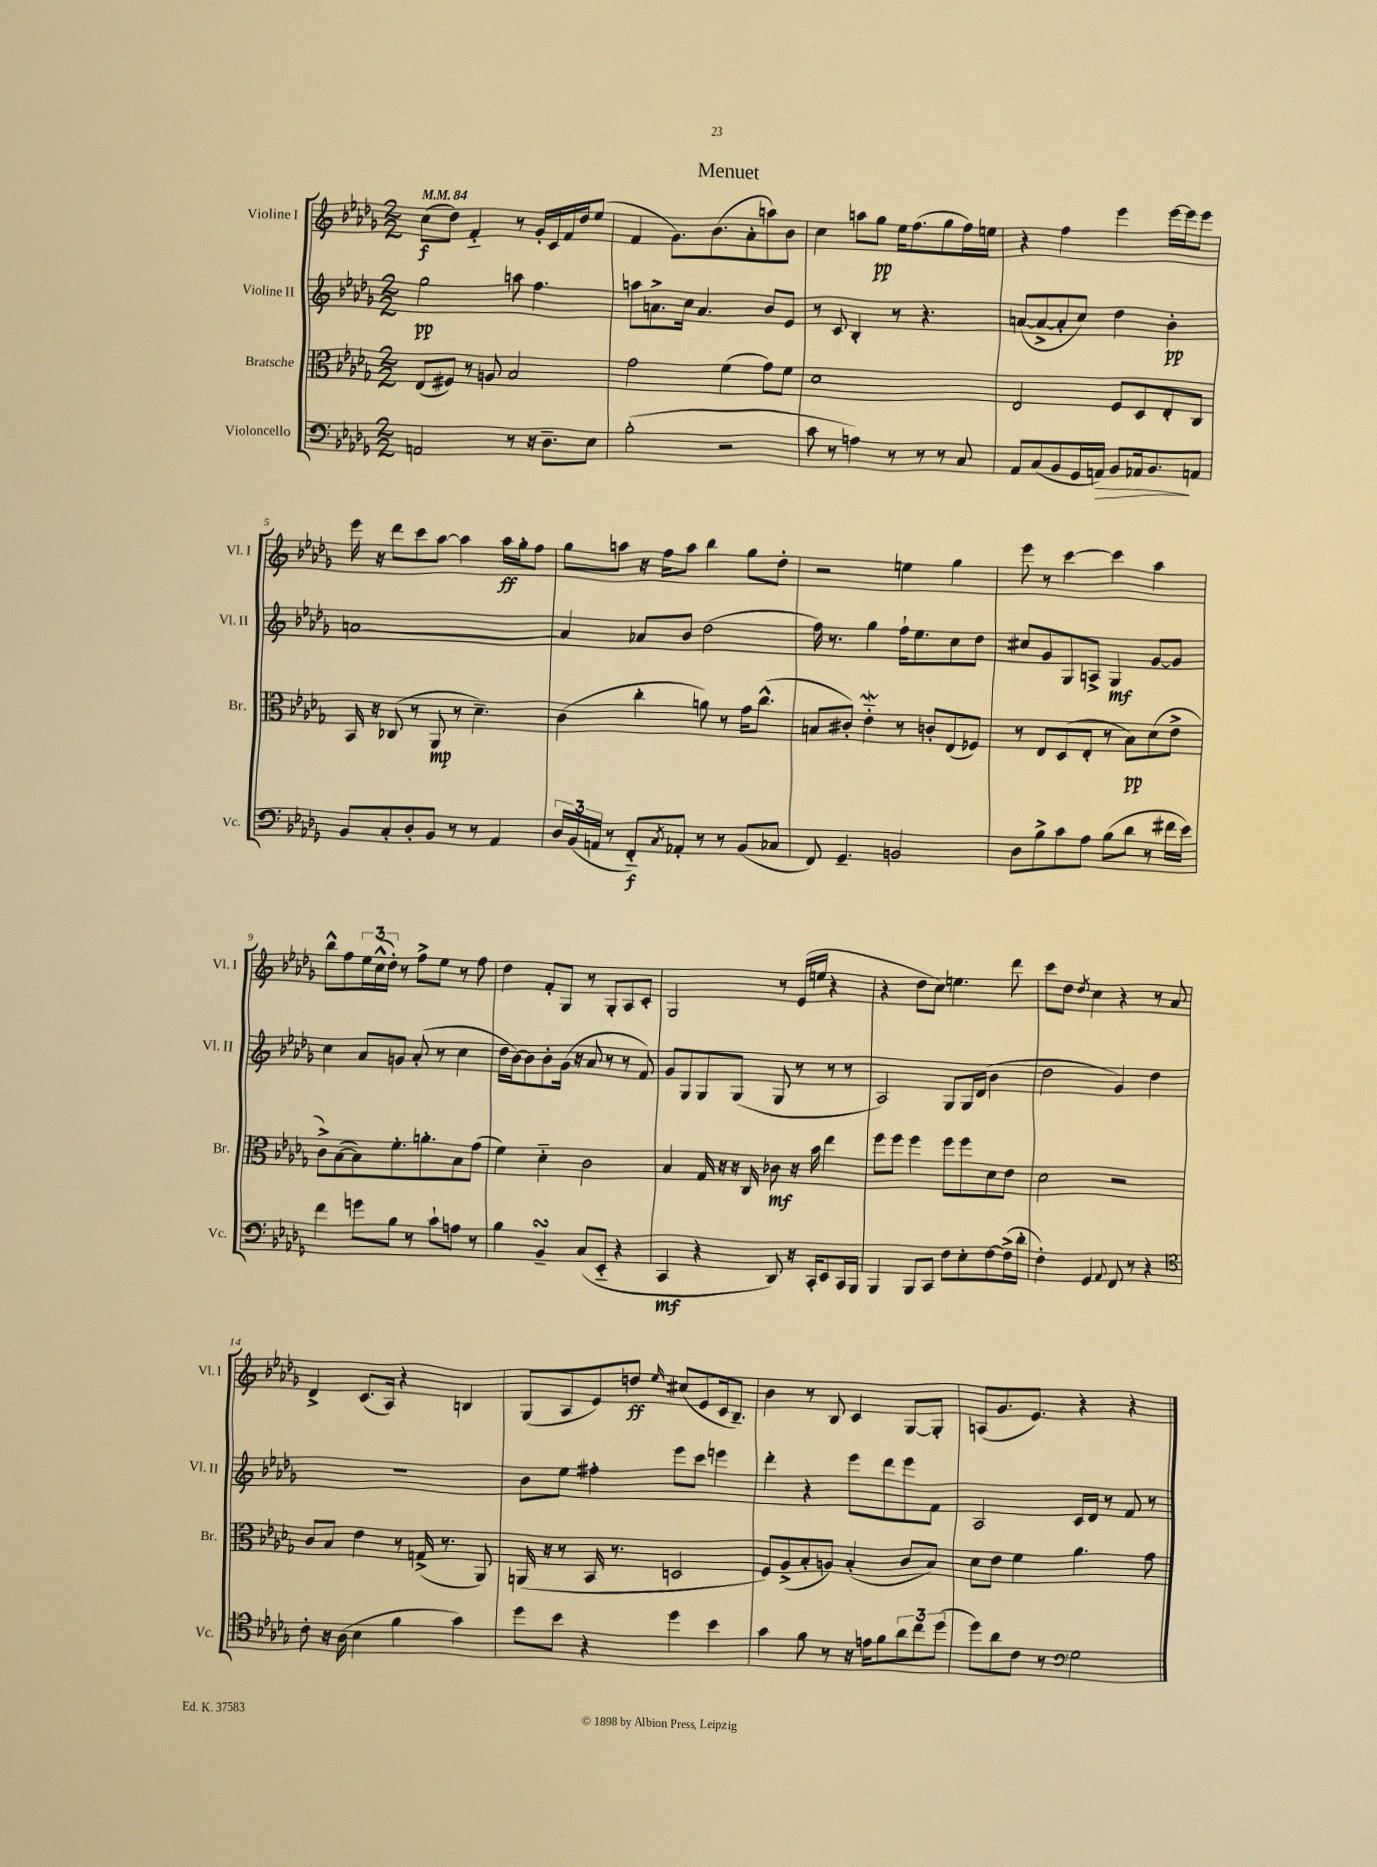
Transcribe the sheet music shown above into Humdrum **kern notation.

**kern	**dynam	**kern	**dynam	**kern	**dynam	**kern	**dynam
*part4	*part4	*part3	*part3	*part2	*part2	*part1	*part1
*staff4	*staff4	*staff3	*staff3	*staff2	*staff2	*staff1	*staff1
*I"Violoncello	*	*I"Bratsche	*	*I"Violine II	*	*I"Violine I	*
*I'Vc.	*	*I'Br.	*	*I'Vl. II	*	*I'Vl. I	*
*clefF4	*	*clefC3	*	*clefG2	*	*clefG2	*
*k[b-e-a-d-g-]	*	*k[b-e-a-d-g-]	*	*k[b-e-a-d-g-]	*	*k[b-e-a-d-g-]	*
*M2/2	*	*M2/2	*	*M2/2	*	*M2/2	*
*MM84	*	*MM84	*	*MM84	*	*MM84	*
=1	=1	=1	=1	=1	=1	=1	=1
2AAn/	.	(8E-/L	.	2gg-\	pp	(8cc\L	f
.	.	8F#X/J)	.	.	.	8dd-\J)	.
.	.	8r	.	.	.	4f/	.
.	.	8An/	.	.	.	.	.
8r	.	2B-/	.	8aan\	.	8r	.
16r	.	.	.	4.ff\	.	16g-'/LL	.
8.D-~\L	.	.	.	.	.	16c/	.
.	.	.	.	.	.	16f/	.
.	.	.	.	.	.	16dd-/J	.
8E-\J	.	.	.	.	.	(8ee-/J	.
=2	=2	=2	=2	=2	=2	=2	=2
(2B-'\	.	2g-\	.	8aan\L	.	4f/	.
.	.	.	.	8.an^\	.	.	.
.	.	.	.	.	.	8.g-\L)	.
.	.	.	.	16cc\Jk	.	.	.
.	.	.	.	4.a/	.	.	.
.	.	.	.	.	.	(8.b-\	.
2r	.	(4f\	.	.	.	.	.
.	.	.	.	.	.	8a-'\	.
.	.	8g-\L)	.	8b-/L	.	8aan\)	.
.	.	8f\J	.	8e-/J	.	8b-\J	.
=3	=3	=3	=3	=3	=3	=3	=3
8c\	.	1d-	.	8r	.	4cc\	.
8r	.	.	.	8c/	.	.	.
4An\)	.	.	.	4B-'/	.	8aan\L	.
.	.	.	.	.	.	8gg-\J	pp
8r	.	.	.	8r	.	16ee-\KL	.
.	.	.	.	.	.	(8.ff\	.
8r	.	.	.	4.r	.	.	.
8r	.	.	.	.	.	8gg-\	.
8C/	.	.	.	.	.	16ff\L)	.
.	.	.	.	.	.	16een\JJ	.
=4	=4	=4	=4	=4	=4	=4	=4
8AA-/L	.	2E-/	.	([8an/L	.	4r	.
(8C/	.	.	.	8a^/_	.	.	.
8BB-/	.	.	.	8a'/]	.	4ff\	.
16GG-/L	.	.	.	8cc/J)	.	.	.
!	!LO:HP:b	!	!	!	!	!	!
16AAn/JJ)	>	.	.	.	.	.	.
8BB-/L	.	8F/L	.	4dd-\	.	4eee-\	.
16AA-X/k	.	8D-/	.	.	.	.	.
8.BB-/	.	.	.	.	.	.	.
.	.	8E-'/	.	4b-'\	pp	[16eee-\LL	.
.	.	.	.	.	.	16eee-\J]	.
8AAn/J	]	8C/J	.	.	.	8eee-\J	.
!!LO:LB:g=z
=5	=5	=5	=5	=5	=5	=5	=5
8BB-/L	.	16BB-/	.	[1an	.	16eee-\	.
.	.	16r	.	.	.	16r	.
8C'/	.	(8C-X/	.	.	.	8ddd-\L	.
8D-'/	.	8r	.	.	.	8ccc\	.
8BB-/J	.	8AA-/	mp	.	.	[8aa-\J	.
8r	.	8r	.	.	.	4aa-\]	.
8r	.	4.d-~\)	.	.	.	.	.
4AA-/	.	.	.	.	.	16aa-\LL	ff
.	.	.	.	.	.	16gg-'\J	.
.	.	.	.	.	.	8ff\J	.
=6	=6	=6	=6	=6	=6	=6	=6
24D-/LL	.	(4c\	.	4a/]	.	8gg-\L	.
(24BB-/	.	.	.	.	.	.	.
24AAn/JJ	.	.	.	.	.	.	.
8r	.	.	.	.	.	8aan\J	.
8FF/L)	f	4cc'\	.	8a-X/L	.	16r	.
.	.	.	.	.	.	16ff\KL	.
8qC/	.	.	.	.	.	.	.
8AA-X'/J	.	.	.	8b-/J	.	8aa\J	.
8r	.	8an\)	.	(2dd-\	.	4bb-\	.
8r	.	8r	.	.	.	.	.
(8BB-/L	.	16g-\KL	.	.	.	8gg-\L	.
.	.	(8.cc^^\J	.	.	.	.	.
8C-X/J	.	.	.	.	.	8dd-'\J	.
=7	=7	=7	=7	=7	=7	=7	=7
8FF/)	.	8Bn/L	.	16ff\)	.	2r	.
.	.	.	.	8.r	.	.	.
4.GG-~/	.	8c#X'/J)	.	.	.	.	.
.	.	4e-W\	.	4gg-\	.	.	.
2BBn/	.	8r	.	16ff`\KL	.	4een\	.
.	.	.	.	8.ee-\	.	.	.
.	.	8cn'/L	.	.	.	.	.
.	.	(8E-/	.	8cc\	.	4gg-\	.
.	.	8F-X/J)	.	8dd-\J	.	.	.
=8	=8	=8	=8	=8	=8	=8	=8
8D-\L	.	8r	.	8cc#X/L	.	8eee-\	.
8B-^\	.	8E-/L	.	8g-/	.	8r	.
8c\	.	(8D-/	.	8G-/	.	[4ccc\	.
8A-\J	.	8E-'/J	.	8An^/J	.	.	.
(8B-\L	.	8r	.	4G-/	mf	4ccc\]	.
8d-\J	.	8B-\L)	pp	.	.	.	.
8r	.	(8d-\	.	[8g-/L	.	4aa-\	.
16f#X\LL	.	8e-^\J	.	8g-/J]	.	.	.
16e-\JJ)	.	.	.	.	.	.	.
!!LO:LB:g=z
=9	=9	=9	=9	=9	=9	=9	=9
4f\	.	8c^\L)	.	4cc\	.	8bb-^^\L	.
.	.	([8B-\	.	.	.	8ff\	.
8gn\L	.	8B-\])	.	8a-/L	.	24ee-\L	.
.	.	.	.	.	.	(24cc^^\	.
.	.	.	.	.	.	24dd-'\JJ)	.
8B-\J	.	8.f'\	.	8gn/J	.	8r	.
8r	.	.	.	(8a-'/	.	8ff^\L	.
.	.	8.an'\	.	.	.	.	.
8c`\L	.	.	.	8r	.	8ee-\J	.
8An\J	.	8B-\	.	4cc\	.	8r	.
8r	.	(8g-\J	.	.	.	8ff\	.
=10	=10	=10	=10	=10	=10	=10	=10
4B-\	.	4f\)	.	16dd-\LL	.	4dd-\	.
.	.	.	.	[16b-\J)	.	.	.
.	.	.	.	8b-\]	.	.	.
4BB-sSSS~/	.	4d-\	.	8b-'\	.	8f'/L	.
.	.	.	.	(16g-\Jk	.	8G-/J	.
.	.	.	.	16r	.	.	.
(8C/L	.	2c\	.	8a-/	.	8r	.
8EE-/J	.	.	.	8r	.	8G-'/L	.
4r	.	.	.	8r	.	8A-/	.
.	.	.	.	8f/)	.	8c'/J	.
=11	=11	=11	=11	=11	=11	=11	=11
4CC/	mf	4B-/	.	8g-/L	.	2G-/	.
.	.	.	.	8G-/	.	.	.
4r	.	16G-/	.	8G-/	.	.	.
.	.	16r	.	.	.	.	.
.	.	16r	.	(8G-/J	.	.	.
.	.	16C/	.	.	.	.	.
8DD-/)	.	8c-X\	mf	8G-/	.	8r	.
16r	.	16r	.	8r	.	(16e-/LL	.
16CC'/KL	.	16b-\	.	.	.	16een/JJ	.
8EE-/	.	4ee-\	.	8r	.	4r	.
16CC/L	.	.	.	8r	.	.	.
16BBB-/JJ	.	.	.	.	.	.	.
=12	=12	=12	=12	=12	=12	=12	=12
4BBB-/	.	8ff\L	.	2A-/)	.	4r	.
.	.	8ff\J	.	.	.	.	.
8BBB-/L	.	4ff\	.	.	.	8dd-\L	.
8CC/J	.	.	.	.	.	8cc\J)	.
8F\L	.	8ff\L	.	8G-/L	.	4.een\	.
8E-'\	.	8ff\	.	16G-/L	.	.	.
.	.	.	.	(16d-/JJ	.	.	.
[8F\	.	8d-\	.	4b-\	.	.	.
(16F^\L]	.	8e-\J	.	.	.	8ddd-\	.
16d-'\JJ	.	.	.	.	.	.	.
=13	=13	=13	=13	=13	=13	=13	=13
4F'\)	.	2d-\	.	2dd-\	.	8ccc\L	.
.	.	.	.	.	.	8dd-\J	.
.	.	.	.	.	.	8qdd-/	.
4GG-/	.	.	.	.	.	4cc\	.
8qqAA-/	.	.	.	.	.	.	.
8FF/	.	2r	.	4g-/)	.	4r	.
8r	.	.	.	.	.	.	.
4r	.	.	.	4dd-\	.	8r	.
.	.	.	.	.	.	8a-/	.
!!LO:LB:g=z
=14	=14	=14	=14	=14	=14	=14	=14
*clefC4	*	*	*	*	*	*	*
8c'\	.	8c/L	.	1r	.	4d-^/	.
16r	.	8B-/J	.	.	.	.	.
(16A-\	.	.	.	.	.	.	.
4B-\	.	4e-\	.	.	.	(8.c/L	.
.	.	.	.	.	.	16A-/Jk)	.
4f\	.	8r	.	.	.	4r	.
.	.	(16Gn^/	.	.	.	.	.
.	.	8.r	.	.	.	.	.
4g-\)	.	.	.	.	.	4Bn/	.
.	.	8AA-/)	.	.	.	.	.
=15	=15	=15	=15	=15	=15	=15	=15
8dd-\L	.	(16AAn/	.	8b-\L	.	(8G-/L	.
.	.	16r	.	.	.	.	.
8b-\J	.	8r	.	8ee-\J	.	8A-/	.
4r	.	16BB-/	.	4ff#X'\	.	8e-/)	.
.	.	8.r	.	.	.	.	.
.	.	.	.	.	.	8ddn/J	ff
.	.	.	.	.	.	16qqee-/	.
4dd-\	.	2Dn/	.	8eee-\L	.	(8cc#X/L	.
.	.	.	.	8ccc\J	.	8e-/	.
4b-\	.	.	.	4eeen\	.	16c/k	.
.	.	.	.	.	.	8.B-~/J)	.
=16	=16	=16	=16	=16	=16	=16	=16
4g-\	.	8F/L)	.	4ddd-'\	.	4b-\	.
.	.	(8A-^/	.	.	.	.	.
8f\	.	8B-'/	.	4r	.	8r	.
8r	.	8An/J)	.	.	.	8B-/	.
16r	.	(4B-'/	.	8eee-\L	.	4c/	.
16en\KL	.	.	.	.	.	.	.
8f\	.	.	.	8ddd-\	.	.	.
12a-\	.	8c/L	.	8eee-\	.	[8G-/L	.
12cc\	.	.	.	.	.	.	.
.	.	8B-/J)	.	8f\J	.	8G-'/J]	.
(12dd-\J	.	.	.	.	.	.	.
=17	=17	=17	=17	=17	=17	=17	=17
8dd-\L)	.	8d-\L	.	2A-/	.	(8An/L	.
8a-\	.	8e-\J	.	.	.	8.g-/	.
8c\J	.	4f\	.	.	.	.	.
.	.	.	.	.	.	8.e-/J)	.
8r	.	.	.	.	.	.	.
*clefF4	*	*	*	*	*	*	*
2G-\	.	4.a-\	.	16c/LL	.	4r	.
.	.	.	.	16d-/JJ	.	.	.
.	.	.	.	8r	.	.	.
.	.	.	.	8f/	.	4r	.
.	.	8g-\	.	8r	.	.	.
==	==	==	==	==	==	==	==
*-	*-	*-	*-	*-	*-	*-	*-
